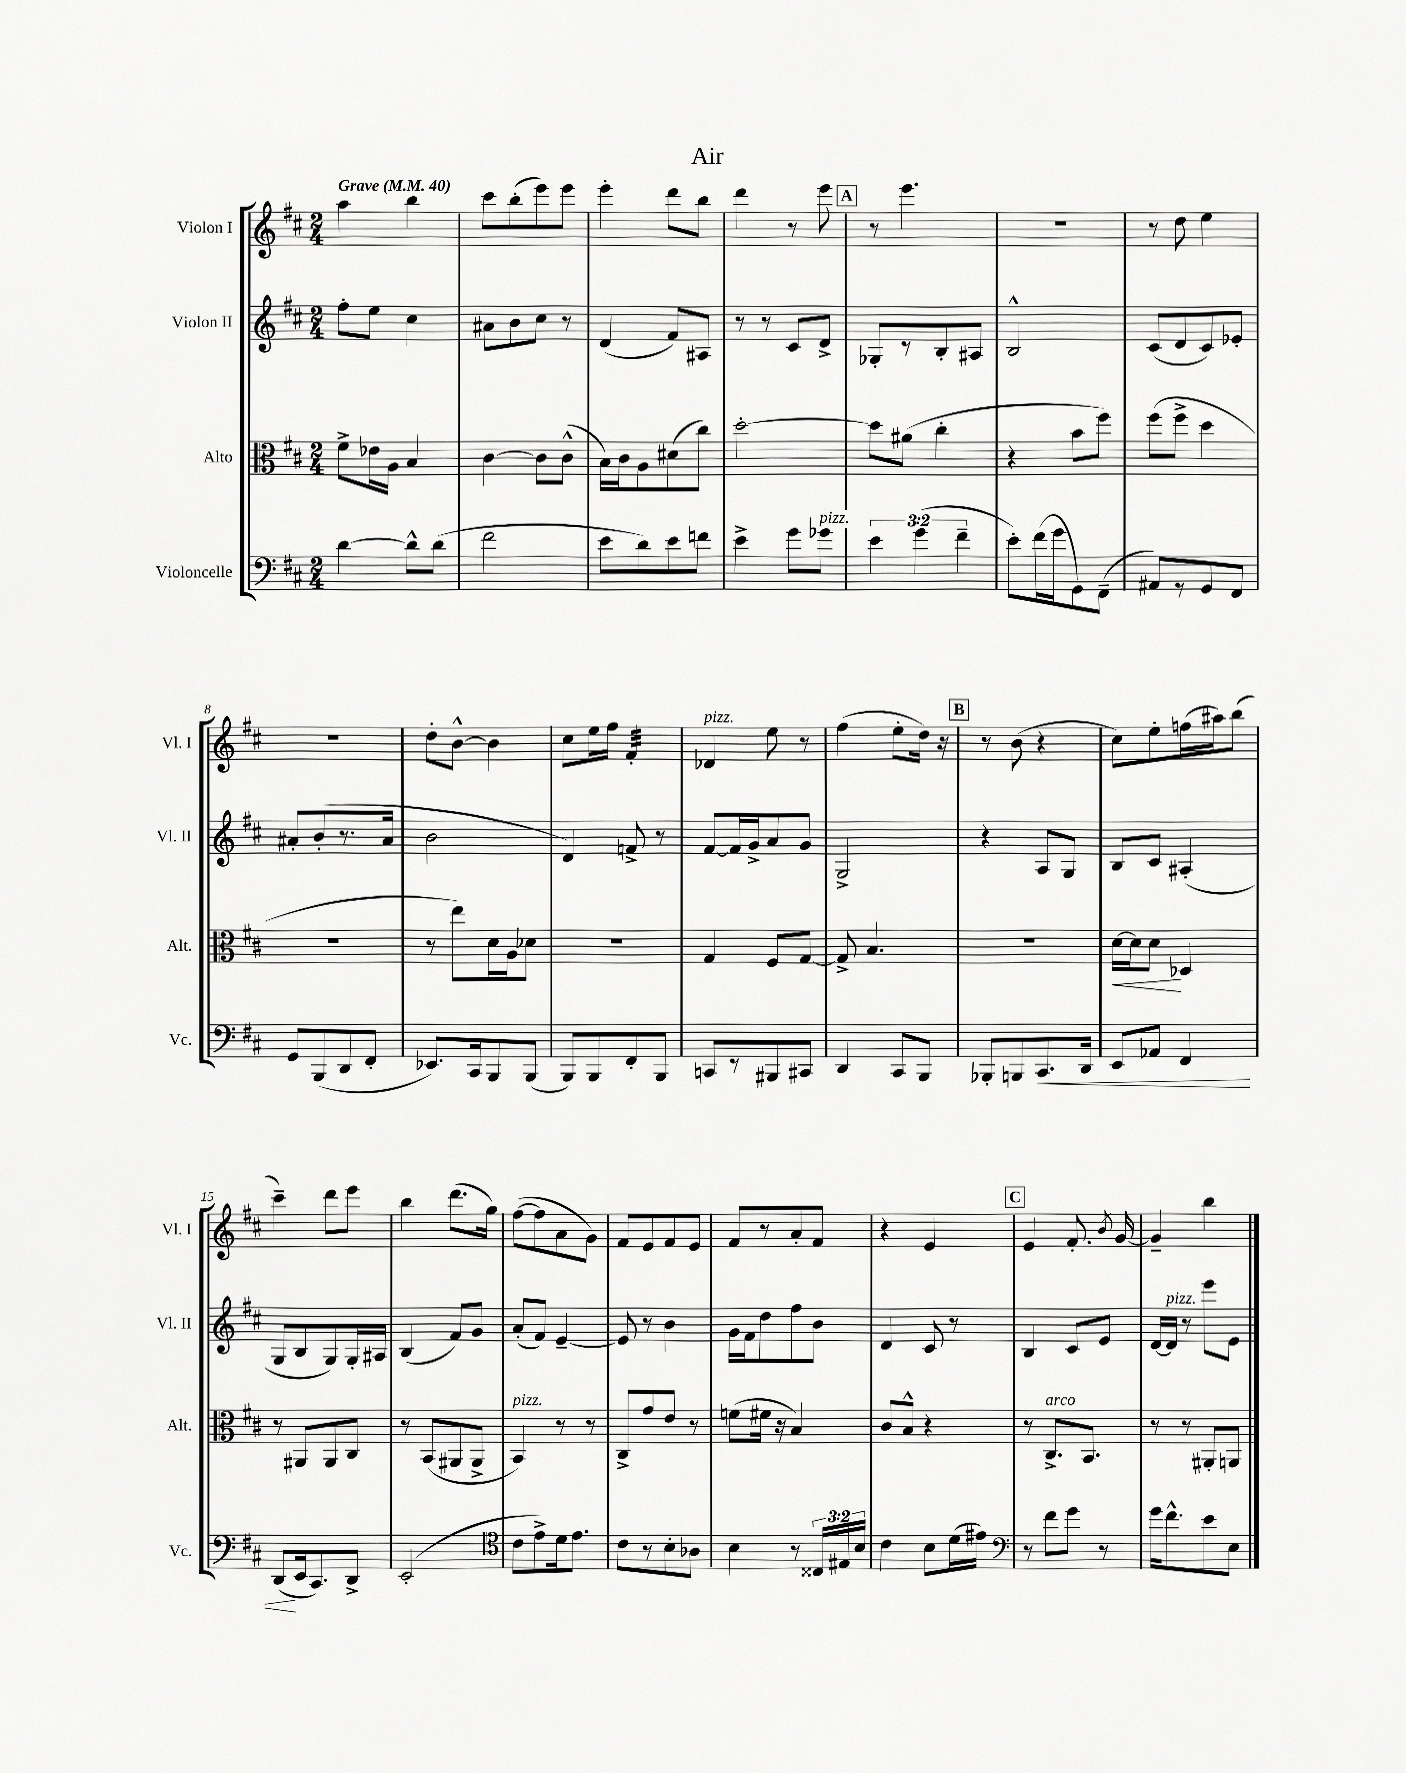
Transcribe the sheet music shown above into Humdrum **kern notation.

**kern	**kern	**kern	**kern
*staff4	*staff3	*staff2	*staff1
*clefF4	*clefC3	*clefG2	*clefG2
*k[f#c#]	*k[f#c#]	*k[f#c#]	*k[f#c#]
*M2/4	*M2/4	*M2/4	*M2/4
*MM40	*MM40	*MM40	*MM40
[4d\	8f#^\L	8ff#'\L	4aa\
.	16e-\L	8ee\J	.
.	16A\JJ	.	.
8d^^\]L	4B/	4cc#\	4bb\
(8d\J	.	.	.
=	=	=	=
2f#\	[4c#\	8a#\L	8ccc#\L
.	.	8b\	(8bb'\
.	8c#\]L	8cc#\J	8eee\)
.	(8c#^^\J	8r	8eee\J
=	=	=	=
8e\L	16B\LL)	(4d/	4eee'\
.	16c#\J	.	.
8d\)	8A\	.	.
8e\	(8d#\	8f#/L)	8ddd\L
8f\J	8cc#\J)	8A#/J	8bb\J
=	=	=	=
4e^\	[2dd'\	8r	4ddd\
.	.	8r	.
8g\L	.	8c#/L	8r
8g-\J	.	8d^/J	8eee\
=	=	=	=
6e\	8dd\]L	8G-'/L	8r
.	(8a#\J	8r	4.eee\
(6g\	.	.	.
.	4cc#'\	8B'/	.
6f#~\	.	.	.
.	.	8A#/J	.
=	=	=	=
8e'\L)	4r	2B^^/	2r
(16f#\L	.	.	.
16g\J	.	.	.
8GG\)	8b\L	.	.
(8FF#~\J	8ff#\J)	.	.
=	=	=	=
8AA#/L)	(8ff#\L	(8c#/L	8r
8r	8ff#^\J	8d/	8dd\
8GG/	4dd\	8c#/)	4ee\
8FF#/J	.	8e-'/J	.
=	=	=	=
8GG/L	2r	8a#'/L	2r
(8BBB/	.	(8b'/	.
8DD/	.	8.r	.
8FF#'/J	.	.	.
.	.	16a#/Jk	.
=	=	=	=
8.EE-/L)	8r	2b\	8dd'\L
.	8ee\L)	.	[8b^^\J
16CC#/k	.	.	.
8BBB/	16d\L	.	4b\]
.	16A\J	.	.
(8BBB/J	8d-\J	.	.
=	=	=	=
8BBB/L)	2r	4d/)	8cc#\L
8BBB/	.	.	16ee\L
.	.	.	16ff#\JJ
8FF#'/	.	8f^/	4f#'/
8BBB/J	.	8r	.
=	=	=	=
8CC/L	4G/	[8f#/L	4d-/
8r	.	16f#/]L	.
.	.	16g^/J	.
8BBB#/	8F#/L	8a/	8ee\
8CC#/J	[8G/J	8g/J	8r
=	=	=	=
4DD/	8G^/]	2G^/	(4ff#\
.	4.B/	.	.
8CC#/L	.	.	8ee'\L
8BBB/J	.	.	16dd\Jk)
.	.	.	16r
=	=	=	=
8BBB-'/L	2r	4r	8r
8BBB/	.	.	(8b\
8.CC#/	.	8A/L	4r
.	.	8G/J	.
16DD/Jk	.	.	.
=	=	=	=
8EE/L	[16d\LL	8B/L	8cc#\L)
.	16d\]J	.	.
8AA-/J	8d\J	8c#/J	8ee'\
4FF#/	4D-/	(4A#'/	(16ff\L
.	.	.	16aa#\J)
.	.	.	(8bb\J
=	=	=	=
(8DD/L	8r	8G/L	4ccc#~\)
16EE/k	8AA#/L	8B/	.
8.CC#/)	.	.	.
.	8AA#/	8G/)	8ddd\L
8DD^/J	8C#/J	16G'/L	8eee\J
.	.	16A#/JJ	.
=	=	=	=
(2EE'/	8r	(4B/	4bb\
.	(8BB/L	.	.
.	8AA#/	8f#/L)	(8.ddd\L
.	8AA#^/J	8g/J	.
.	.	.	16gg\Jk)
=	=	=	=
*clefC4	*	*	*
8c#\L	4BB/)	(8a'/L	([8ff#\L
8e^\)	.	8f#/J)	8ff#\]
16d\k	8r	[4e~/	8a\
8.e\J	.	.	.
.	8r	.	8g\J)
=	=	=	=
8c#\L	8C#^/L	8e/]	8f#/L
8r	8g/	8r	8e/
8B'\	8e/J	4b\	8f#/
8A-\J	8r	.	8e/J
=	=	=	=
4B\	(8f\L	16g\LL	8f#/L
.	.	16f#\J	.
.	16f#\Jk	8dd\	8r
.	16r	.	.
8r	4B/)	8ff#\	8a'/
24C##/LL	.	8b\J	8f#/J
24E#/	.	.	.
24B/JJ	.	.	.
=	=	=	=
4c#\	8c#/L	4d/	4r
.	8B^^/J	.	.
8B\L	4r	8c#/	4e/
(16d\L	.	8r	.
16e#\JJ)	.	.	.
=	=	=	=
*clefF4	*	*	*
8r	8r	4B/	4e/
8f#\L	8.C#^/L	.	.
8g\J	.	8c#/L	8.f#'/
.	8.BB/J	.	.
8r	.	8e/J	.
.	.	.	8qb/
.	.	.	[16g/
=	=	=	=
16g\LK	8r	[16d/LL	4g~/]
8.f#^^\	.	16d/]JJ	.
.	8r	8r	.
8e\	8AA#'/L	8eee\L	4bb\
8E\J	8AA/J	8e\J	.
==	==	==	==
*-	*-	*-	*-
